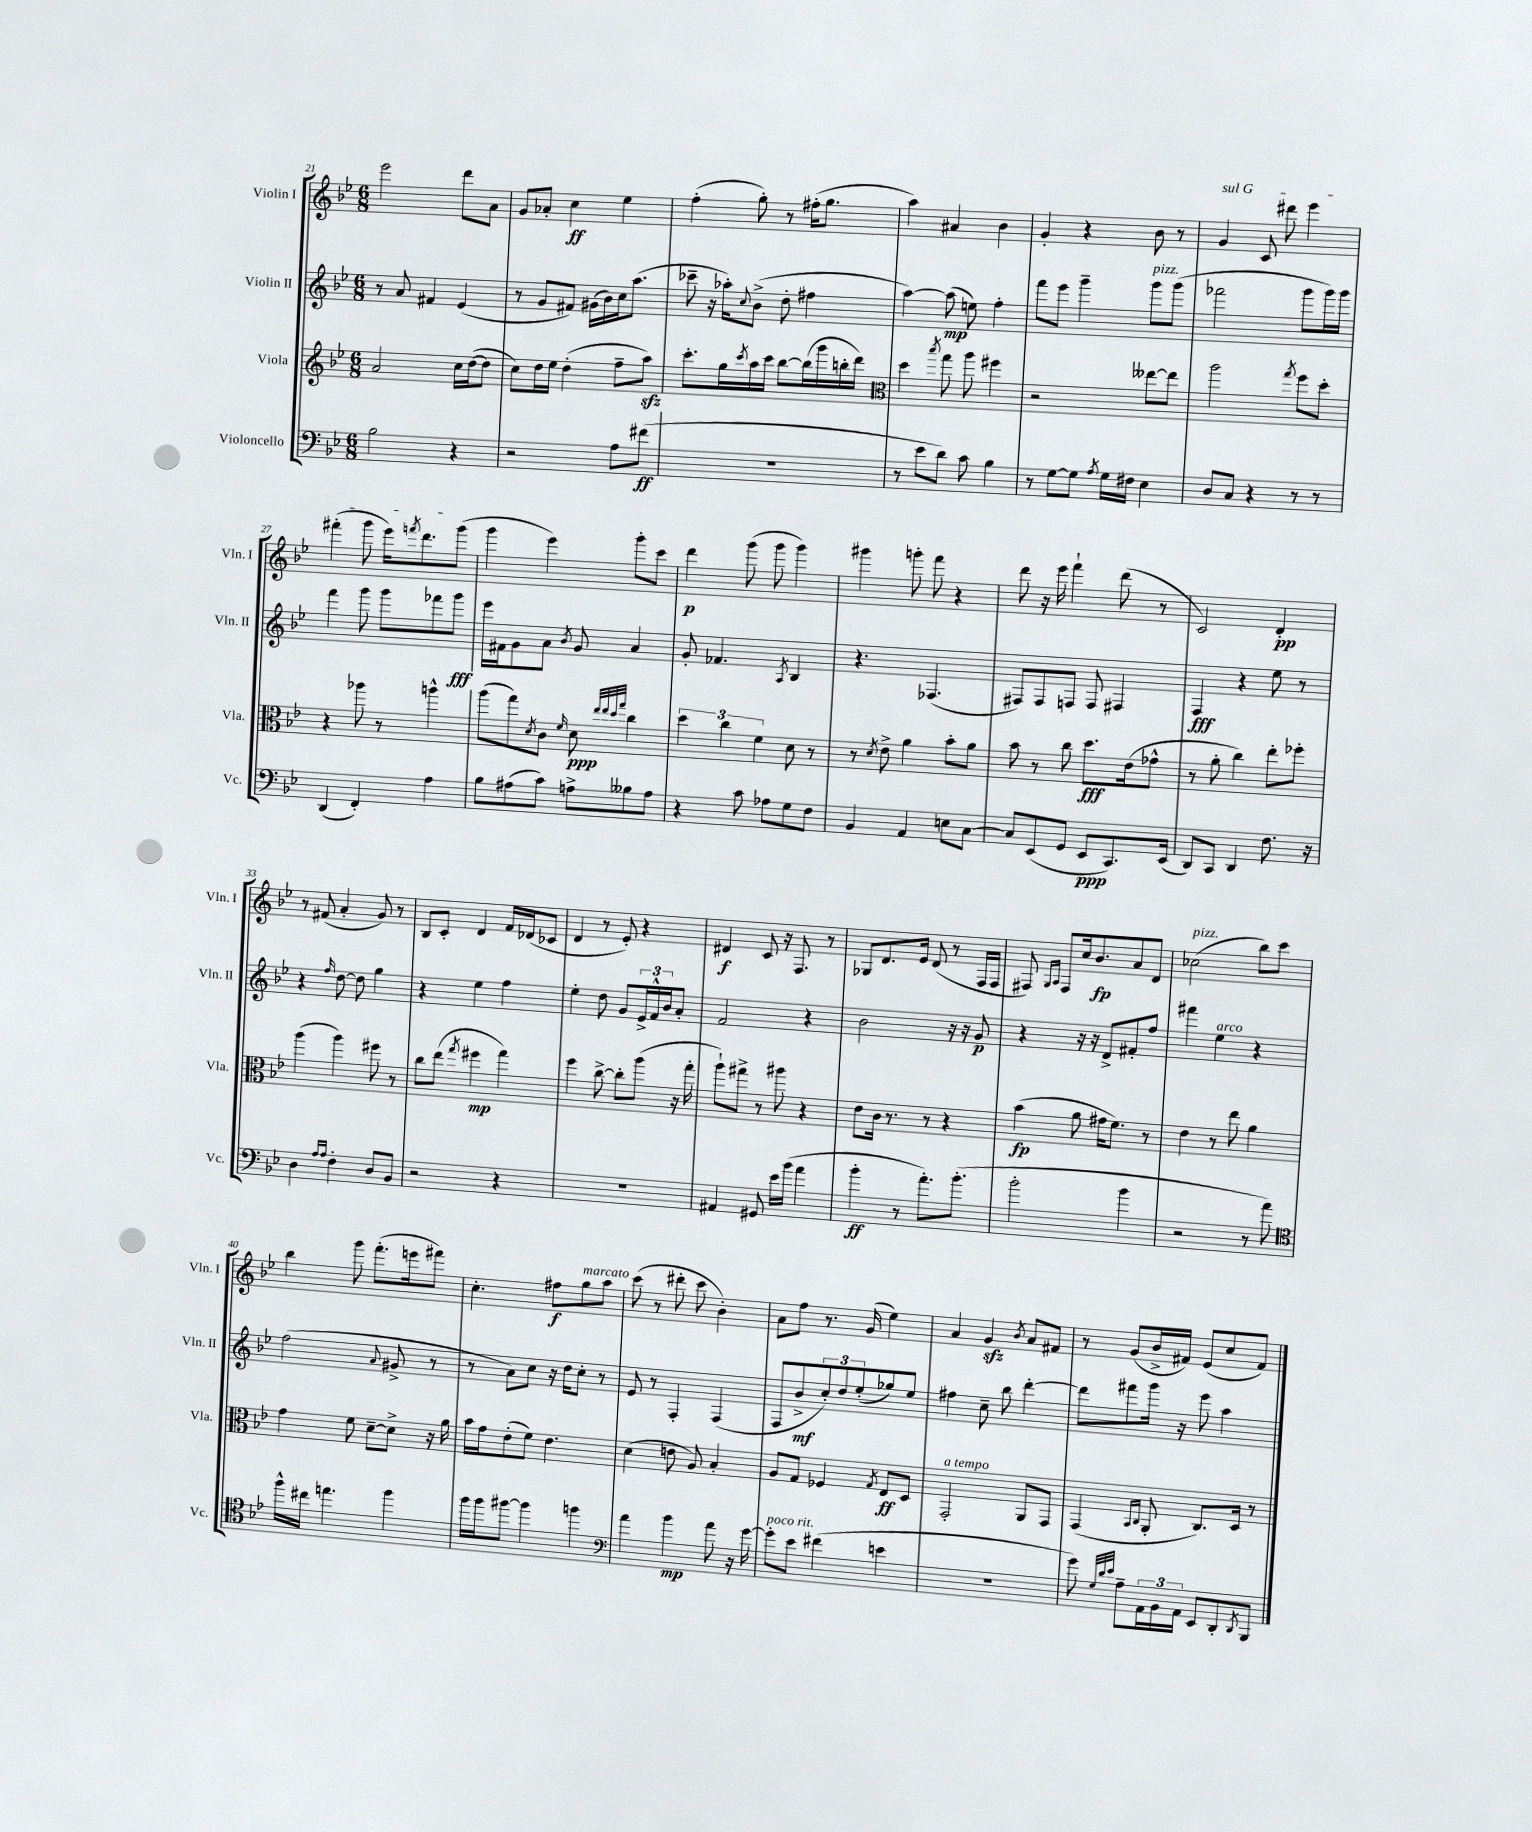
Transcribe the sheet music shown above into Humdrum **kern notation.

**kern	**dynam	**kern	**dynam	**kern	**dynam	**kern	**dynam
*part4	*part4	*part3	*part3	*part2	*part2	*part1	*part1
*staff4	*staff4	*staff3	*staff3	*staff2	*staff2	*staff1	*staff1
*I"Violoncello	*	*I"Viola	*	*I"Violin II	*	*I"Violin I	*
*I'Vc.	*	*I'Vla.	*	*I'Vln. II	*	*I'Vln. I	*
*clefF4	*	*clefG2	*	*clefG2	*	*clefG2	*
*k[b-e-]	*	*k[b-e-]	*	*k[b-e-]	*	*k[b-e-]	*
*M6/8	*	*M6/8	*	*M6/8	*	*M6/8	*
=21	=21	=21	=21	=21	=21	=21	=21
2B-\	.	2a/	.	8r	.	2eee-\	.
.	.	.	.	8a/	.	.	.
.	.	.	.	4f#X/	.	.	.
4r	.	16cc\LL	.	(4e-/	.	8ddd\L	.
.	.	([16dd\J	.	.	.	.	.
.	.	8dd\J]	.	.	.	8a\J	.
=22	=22	=22	=22	=22	=22	=22	=22
2r	.	8cc\L)	.	8r	.	8g/L	.
.	.	16dd\L	.	8g/L	.	8a-X'/J	.
.	.	16ee-\JJ	.	.	.	.	.
.	.	(4dd'\	.	8f#X/J)	.	4cc\	ff
.	.	.	.	(16g#X\LL	.	.	.
.	.	.	.	16b-\)	.	.	.
8A\L	.	8ff~\L	.	16cc\J	.	4ee-\	.
.	.	.	.	(8.aa\J	.	.	.
(8f#X\J	ff	8aazz\J)	.	.	.	.	.
=23	=23	=23	=23	=23	=23	=23	=23
2.r	.	8.ccc'\L	.	8ccc-X~\	.	(4ff'\	.
.	.	.	.	16r	.	.	.
.	.	16gg\L	.	16aa-X'\KL)	.	.	.
.	.	8qccc/	.	8qqcc/	.	.	.
.	.	16aa\	.	(8b-^\J	.	8gg'\)	.
.	.	16ccc\JJ	.	.	.	.	.
.	.	[8bb-\L	.	8dd'\	.	8r	.
.	.	(16bb-\L]	.	4ff#X\	.	(16ff#X'\KL	.
.	.	16ggg\	.	.	.	8.gg\J	.
.	.	16bbn'\	.	.	.	.	.
.	.	16ddd\JJ)	.	.	.	.	.
=24	=24	=24	=24	=24	=24	=24	=24
*	*	*clefC3	*	*	*	*	*
8r	.	4dd\	.	[4aa\)	.	4aa\)	.
8e-\L	.	.	.	.	.	.	.
.	.	8qbb-/	.	.	.	.	.
8d\J)	.	8gg\	.	(8aa\]	mp	4a#X/	.
8c\	.	8aa\	.	8een\)	.	.	.
4B-\	.	4ff#X\	.	4ff'\	.	4b-\	.
=25	=25	=25	=25	=25	=25	=25	=25
8r	.	2r	.	8fff\L	.	4g'/	.
[8G\L	.	.	.	8eee-\J	.	.	.
8G\J]	.	.	.	4ggg~\	.	4r	.
8qA/	.	.	.	.	.	.	.
16G\LL	.	.	.	.	.	.	.
16F#X\JJ	.	.	.	.	.	.	.
!	!	!	!	!LO:TX:a:i:t=pizz.	!	!	!
4E-\	.	[8ee--X\L	.	8ggg\L	.	8b-\	.
.	.	8ee--\J]	.	(8ggg\J	.	8r	.
=26	=26	=26	=26	=26	=26	=26	=26
!	!	!	!	!	!	!LO:TX:a:i:t=sul G	!
8D/L	.	2aa\	.	2fff-X\	.	4g/	.
8C/J	.	.	.	.	.	.	.
4r	.	.	.	.	.	8c/	.
.	.	.	.	.	.	8ddd#X\	.
.	.	8qgg/	.	.	.	.	.
8r	.	8ff\L	.	8ggg\L	.	4eee-\	.
8r	.	8dd'\J	.	16ggg\L)	.	.	.
.	.	.	.	16ggg\JJ	.	.	.
!!LO:LB:g=z
=27	=27	=27	=27	=27	=27	=27	=27
(4DD/	.	4r	.	4fff\	.	(4fff#X'\	.
4FF'/)	.	8aa-X\	.	8ggg\	.	8ggg\	.
.	.	8r	.	8ggg\L	.	16eee-\KL)	.
.	.	.	.	.	.	8qfffn/	.
.	.	.	.	.	.	8.ddd\	.
4A\	.	4aan^^\	.	8fff-X\	.	.	.
.	.	.	.	8ggg\J	fff	(8ggg\J	.
=28	=28	=28	=28	=28	=28	=28	=28
8B-\L	.	(8aa\L	.	16eee-\LL	.	4ggg\	.
.	.	.	.	16f#X\J	.	.	.
(8A#X\	.	8gg\)	.	8g\	.	.	.
.	.	8qd/	.	.	.	.	.
8c\J)	.	8c\J	.	8a\J	.	4eee-\)	.
.	.	16qqf/	.	8qb-/	.	.	.
8An^\L	.	8d\	ppp	8g/	.	.	.
.	.	32qqee-/LLL	.	.	.	.	.
.	.	32qqee-/	.	.	.	.	.
.	.	32qqdd/	.	.	.	.	.
.	.	32qqgg/JJJ	.	.	.	.	.
8B--X\	.	4cc\	.	4a/	.	8ggg'\L	.
8A\J	.	.	.	.	.	8ccc\J	.
=29	=29	=29	=29	=29	=29	=29	=29
4r	.	6dd\	.	8g'/	.	4ddd\	p
.	.	.	.	4.f-X/	.	.	.
.	.	6cc\	.	.	.	.	.
8c\	.	.	.	.	.	(8ggg\	.
.	.	6f\	.	.	.	.	.
8A-X\L	.	.	.	.	.	8ggg\	.
.	.	.	.	8qA/	.	.	.
8G\	.	8d\	.	4B-/	.	4ggg\)	.
8F\J	.	8r	.	.	.	.	.
=30	=30	=30	=30	=30	=30	=30	=30
4BB-/	.	8r	.	4.r	.	4ggg#X\	.
.	.	8qd/	.	.	.	.	.
.	.	8e-^\	.	.	.	.	.
4AA/	.	4a\	.	.	.	8gggn'\	.
.	.	.	.	(4.F-X/	.	8fff\	.
8En\L	.	8b-'\L	.	.	.	4r	.
[8C\J	.	8a\J	.	.	.	.	.
=31	=31	=31	=31	=31	=31	=31	=31
8C/L]	.	8b-\	.	8F#X/L)	.	8ddd\	.
(8EE-/	.	8r	.	8F#/	.	16r	.
.	.	.	.	.	.	16eee-\	.
8GG/J	.	8cc\	.	8Fn/J	.	4fff`\	.
8EE-/L	ppp	8.dd\L	fff	8F/	.	.	.
8.CC/)	.	.	.	4F#X/	.	(8ddd\	.
.	.	(16e-\k	.	.	.	.	.
.	.	8g-X^^\J	.	.	.	8r	.
(16EE-/Jk	.	.	.	.	.	.	.
=32	=32	=32	=32	=32	=32	=32	=32
8DD/L)	.	8r	.	4F/	fff	2c/)	.
8CC/J	.	8a'\	.	.	.	.	.
4DD/	.	4cc\)	.	4r	.	.	.
8.F\	.	8ee-'\L	.	8ee-\	.	4d'/	pp
.	.	8ff-X'\J	.	8r	.	.	.
16r	.	.	.	.	.	.	.
!!LO:LB:g=z
=33	=33	=33	=33	=33	=33	=33	=33
4D\	.	(4aa\	.	4r	.	8r	.
.	.	.	.	.	.	(8f#X/	.
16qqA/LL	.	.	.	.	.	.	.
16qqA/JJ	.	.	.	16qqff/	.	.	.
4F'\	.	4aa\)	.	[8dd\	.	4a'/	.
.	.	.	.	8dd\]	.	.	.
8D/L	.	8ff#X\	.	4gg\	.	8g/)	.
8BB-/J	.	8r	.	.	.	8r	.
=34	=34	=34	=34	=34	=34	=34	=34
2r	.	8cc\L	.	4r	.	8B-/L	.
.	.	(8ee-\J	.	.	.	8c'/J	.
.	.	8qgg/	.	.	.	.	.
.	.	4ff#X\	mp	4ee-\	.	4d/	.
4r	.	4gg\)	.	4ff\	.	16f/LL	.
.	.	.	.	.	.	(16d-X/J	.
.	.	.	.	.	.	8c-X/J	.
=35	=35	=35	=35	=35	=35	=35	=35
2.r	.	4ff\	.	4ee-'\	.	4d/	.
.	.	[8cc^\	.	8dd\	.	8r	.
.	.	8cc'\L]	.	8g/L	.	8e-'/)	.
.	.	(8aa\J	.	24e-^/L	.	4r	.
.	.	.	.	24f^^/	.	.	.
.	.	.	.	24b-/J	.	.	.
.	.	16r	.	8a'/J	.	.	.
.	.	16gg'\	.	.	.	.	.
=36	=36	=36	=36	=36	=36	=36	=36
4AA#X/	.	8aa`\L)	.	2f/	.	4d#X/	f
.	.	8gg#X^\J	.	.	.	.	.
8GG#X/	.	8r	.	.	.	8c/	.
16e-\LL	.	8aa#X\	.	.	.	16r	.
(16b-\JJ	.	.	.	.	.	8.F/	.
4a\	.	4r	.	4r	.	.	.
.	.	.	.	.	.	8r	.
=37	=37	=37	=37	=37	=37	=37	=37
4b-'\	ff	8e-\L	.	2b-\	.	8G-X/L	.
.	.	16c\Jk	.	.	.	8.d/	.
.	.	8.r	.	.	.	.	.
8r	.	.	.	.	.	.	.
.	.	.	.	.	.	16e-/Jk	.
8.a'\L)	.	8r	.	.	.	(8d/	.
.	.	4r	.	16r	.	8r	.
(8.b-'\J	.	.	.	16r	.	.	.
.	.	.	.	8g/	p	16F/LL	.
.	.	.	.	.	.	16F/JJ	.
=38	=38	=38	=38	=38	=38	=38	=38
2b-'\	.	(4b-\	fp	4r	.	8F#X/)	.
.	.	.	.	.	.	16qqG/LL	.
.	.	.	.	.	.	16qqA/JJ	.
.	.	.	.	.	.	8F#/L	.
.	.	8a\	.	16r	.	16cc/k	.
.	.	.	.	16r	.	8.b-/	fp
.	.	16g#X\KL	.	8d^/L	.	.	.
.	.	8.f\J)	.	.	.	.	.
4b-\	.	.	.	8f#X'/	.	8a/	.
.	.	8r	.	8ff/J	.	8d/J	.
=39	=39	=39	=39	=39	=39	=39	=39
!	!	!	!	!	!	!LO:TX:a:i:t=pizz.	!
2r	.	4e-\	.	4fff#X\	.	(2cc-X\	.
!	!	!	!	!LO:TX:a:i:t=arco	!	!	!
.	.	8r	.	4ee-\	.	.	.
.	.	8ee-\	.	.	.	.	.
8r	.	4a\	.	4r	.	8bb-\L)	.
8a\)	.	.	.	.	.	8ccc\J	.
!!LO:LB:g=z
=40	=40	=40	=40	=40	=40	=40	=40
*clefC4	*	*	*	*	*	*	*
16ff^^\LL	.	4g\	.	(2ff\	.	4bb-\	.
16cc#X\JJ	.	.	.	.	.	.	.
4.een\	.	.	.	.	.	.	.
.	.	8f\	.	.	.	8ggg\	.
.	.	[8d~\L	.	.	.	(8.fff'\L	.
.	.	.	.	8qqa/	.	.	.
4ff\	.	8d^\J]	.	8g#X^/	.	.	.
.	.	.	.	.	.	16eeen\k	.
.	.	16r	.	8r	.	8fff#X\J)	.
.	.	16a\	.	.	.	.	.
=41	=41	=41	=41	=41	=41	=41	=41
16ff\LL	.	16b-\LL	.	8r	.	4.cc'\	.
16ff\J	.	16g\J	.	.	.	.	.
[8ff#X\J	.	(8e-'\	.	8a\L)	.	.	.
4ff#\]	.	8f\J)	.	8cc\J	.	.	.
.	.	4.e-\	.	16r	.	8ff#X\L	f
.	.	.	.	16dd\KL	.	.	.
!	!	!	!	!	!	!LO:TX:a:i:t=marcato	!
4ffn\	.	.	.	8cc'\J	.	8gg\	.
.	.	.	.	8r	.	8aa\J	.
=42	=42	=42	=42	=42	=42	=42	=42
*clefF4	*	*	*	*	*	*	*
4a\	.	(4d\	.	8e-/	.	(8ccc\	.
.	.	.	.	8r	.	8r	.
4b-\	mp	8en\	.	4F'/	.	8ddd#X'\	.
.	.	8A/)	.	.	.	8ccc\	.
8a\	.	4B-'/	.	(4F/	.	4b-'\)	.
16r	.	.	.	.	.	.	.
[16g\	.	.	.	.	.	.	.
=43	=43	=43	=43	=43	=43	=43	=43
!LO:TX:a:i:t=poco rit.	!	!	!	!	!	!	!
8g'\L]	.	8A/L	.	8F/L	.	8a\L	.
8e-\J	.	8G/J	.	8b-^/	mf	8ff\J	.
(4f#X\	.	4F-X/	.	12cc'/)	.	8.r	.
.	.	.	.	12dd/	.	.	.
.	.	.	.	(12ee-'/	.	.	.
.	.	.	.	.	.	(16g/	.
.	.	8qG/	.	.	.	.	.
4en\	.	8E-/L	ff	8gg-X/)	.	4ee-\)	.
.	.	8D/J	.	8ee-/J	.	.	.
=44	=44	=44	=44	=44	=44	=44	=44
!	!	!LO:TX:a:i:t=a tempo	!	!	!	!	!
2.r	.	2GG'/	.	4ff#X\	.	4a/	.
.	.	.	.	8cc~\	.	4gzz/	.
.	.	.	.	8bb-\	.	.	.
.	.	.	.	.	.	8qb-/	.
.	.	8AA/L	.	[4ddd'\	.	8a/L	.
.	.	8GG/J	.	.	.	8f#X/J	.
=45	=45	=45	=45	=45	=45	=45	=45
8g\)	.	(4GG/	.	8ddd\L]	.	8r	.
32qqG/LLL	.	.	.	.	.	.	.
32qqd/	.	.	.	.	.	.	.
32qqe-/JJJ	.	.	.	.	.	.	.
8A~\L	.	.	.	8fff#X\	.	(8g/L	.
.	.	16qqBB-/LL	.	.	.	.	.
.	.	16qqC/JJ	.	.	.	.	.
24AA\L	.	8AA'/	.	16ggg\Jk	.	16b-^/L	.
24BB-\	.	.	.	.	.	.	.
.	.	.	.	16r	.	16f#X/JJ)	.
24AA\JJ	.	.	.	.	.	.	.
8EE-/L	.	8.C/L)	.	8eee-\	.	(8e-/L	.
8DD'/	.	.	.	4aa\	.	8cc/	.
.	.	16D/Jk	.	.	.	.	.
8qDD/	.	.	.	.	.	.	.
8BBB-/J	.	8r	.	.	.	8f#/J)	.
==	==	==	==	==	==	==	==
*-	*-	*-	*-	*-	*-	*-	*-
